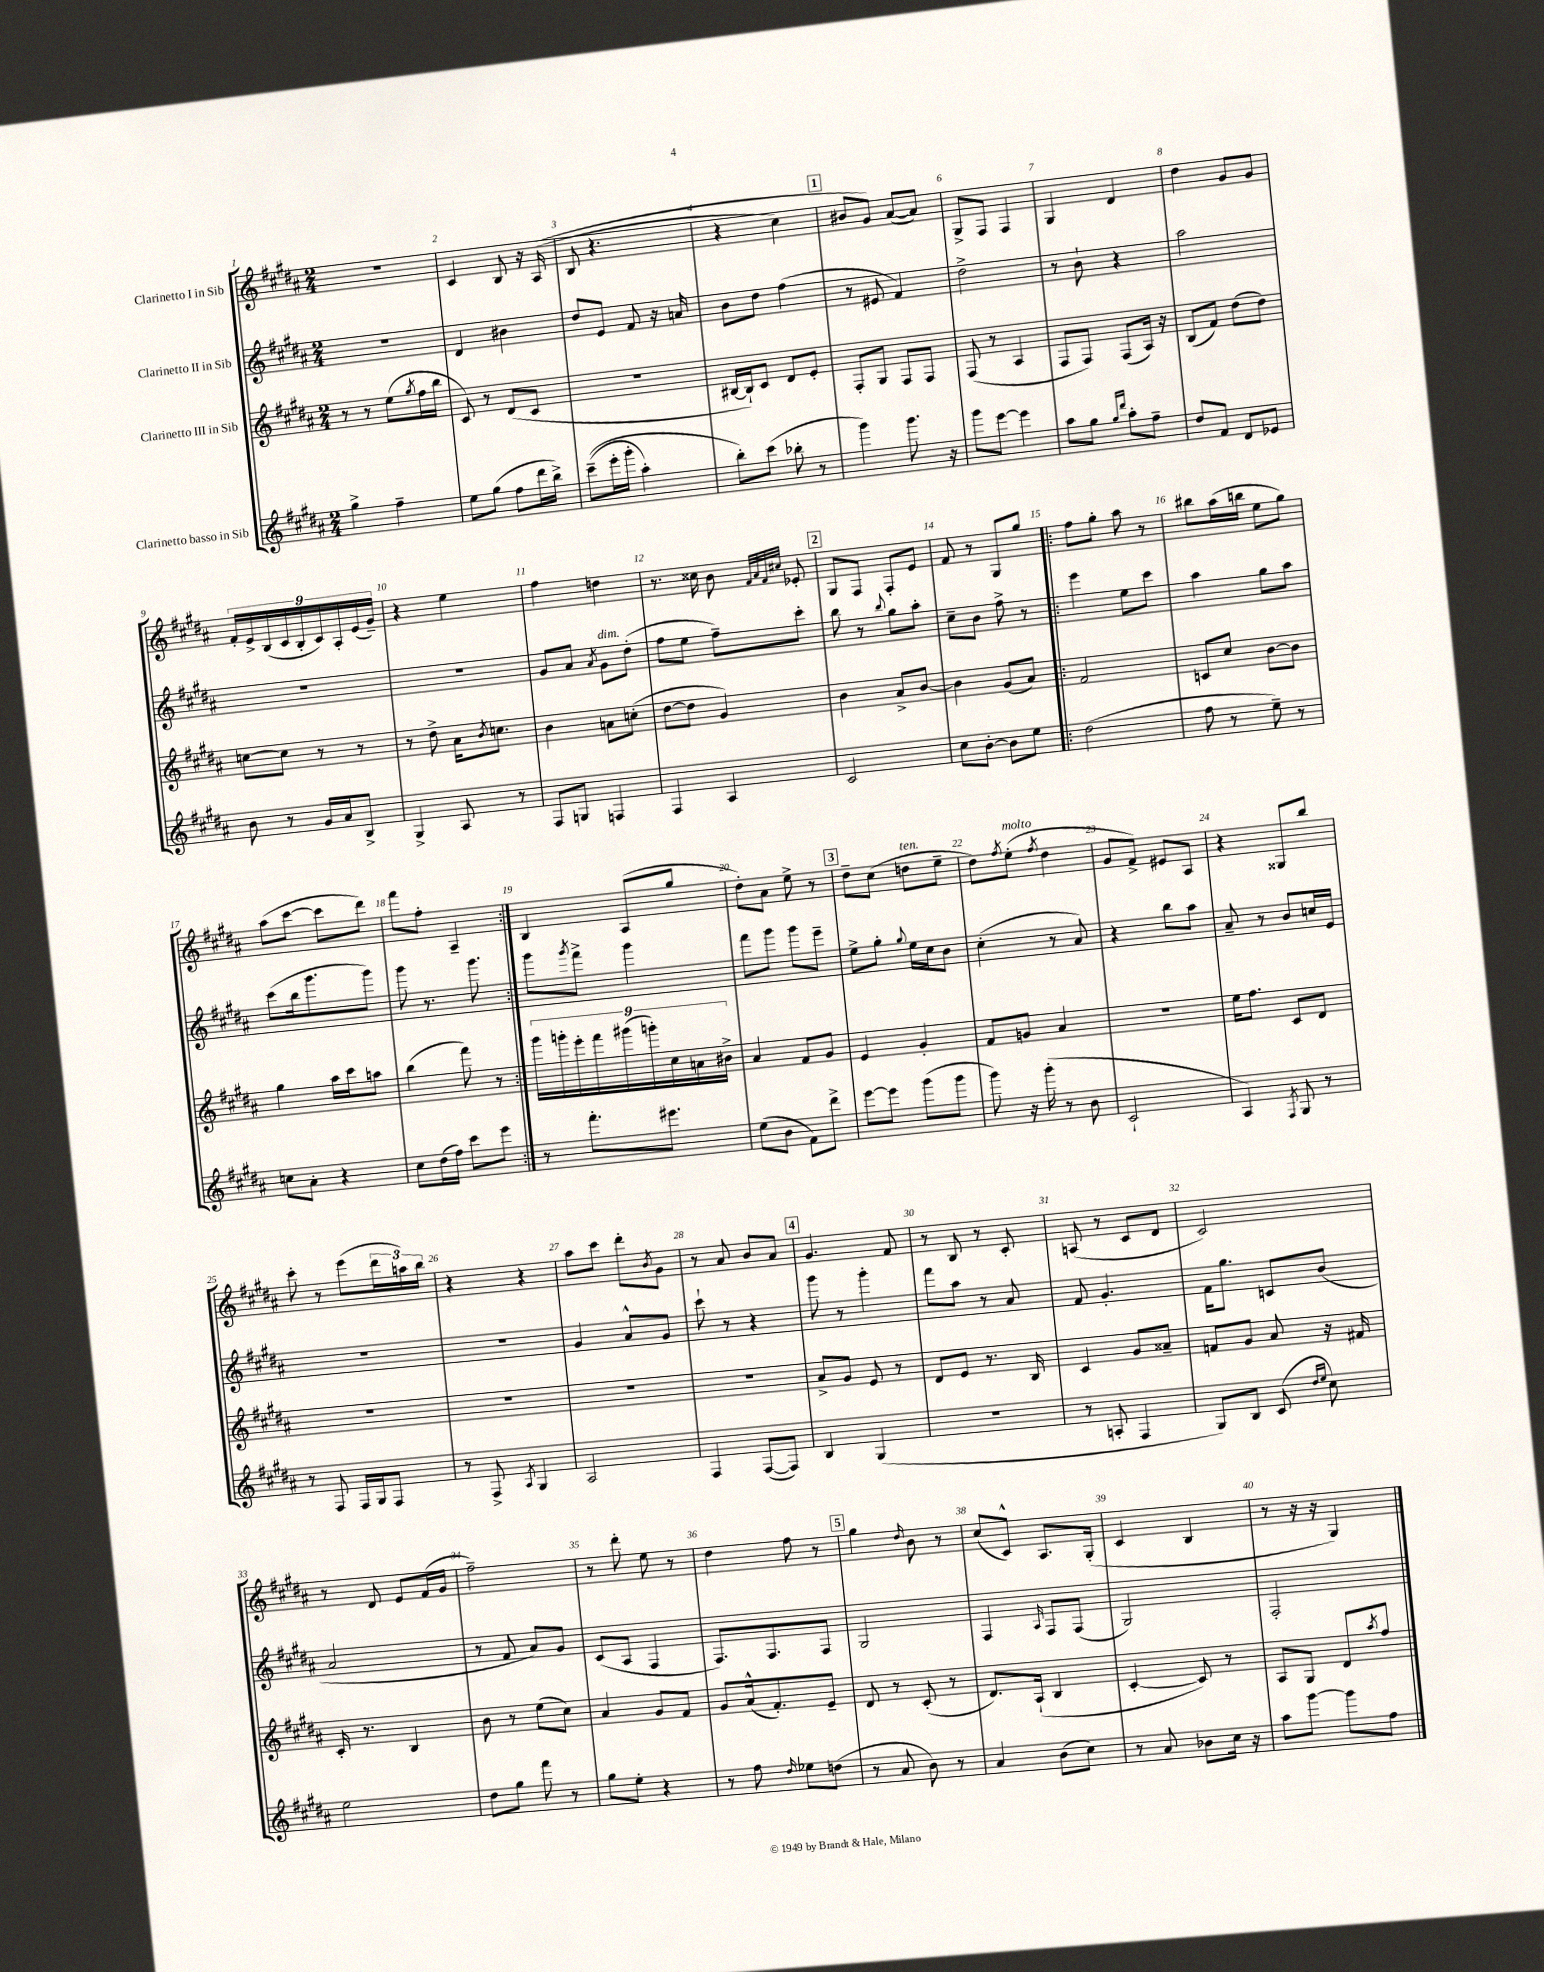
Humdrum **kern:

**kern	**kern	**kern	**kern
*staff4	*staff3	*staff2	*staff1
*clefG2	*clefG2	*clefG2	*clefG2
*k[f#c#g#d#a#]	*k[f#c#g#d#a#]	*k[f#c#g#d#a#]	*k[f#c#g#d#a#]
*M2/4	*M2/4	*M2/4	*M2/4
4gg#^	8r	2r	2r
.	8r	.	.
4ff#~	(8ee	.	.
.	8qgg#	.	.
.	16ff#	.	.
.	16bb	.	.
=	=	=	=
8ee	8c#)	4d#	4c#
(8gg#	8r	.	.
8ff#	(8d#	4b#	8B
16ddd#	8c#	.	16r
16bb^)	.	.	&((16A#
=	=	=	=
&((8ccc#~	2r	8dd#	8B
16eee'	.	8e	4.r
16ggg#'	.	.	.
4aa#')	.	8f#	.
.	.	16r	.
.	.	16a	.
=	=	=	=
8bb'&)	[16B#	8b	4r
.	16B#`])	.	.
(8ccc#	8c#	8dd#	.
8bb-'	8d#	(4ff#	4cc#)
8r	8e'	.	.
=	=	=	=
4ggg#)	8F#'	8r	8b#
.	8G#	8e#	8g#&)
8.ggg#	8F#	4f#)	([8a#
.	8F#	.	8a#])
16r	.	.	.
=	=	=	=
8ggg#	(8F#	2dd#^	8G#^
[8eee	8r	.	8F#
4eee]	4A#	.	4F#
=	=	=	=
8aa#	8F#	8r	4G#
8gg#	8F#)	8b`	.
16qqgg#	.	.	.
16qqddd#	.	.	.
8aa#'	(8F#	4r	4d#
8ff#~	16A#)	.	.
.	16r	.	.
=	=	=	=
8dd#	(8B	2aa#	4dd#
8f#	8f#)	.	.
8d#	(8dd#	.	8g#
8e-	8dd#)	.	8g#
=	=	=	=
8b	[8cc	2r	18f#'
.	.	.	18e^
.	.	.	(18B
8r	8cc]	.	.
.	.	.	18c#
.	.	.	18B'
16g#	8r	.	.
.	.	.	18c#)
16a#	.	.	.
.	.	.	18A#'
8B^	8r	.	.
.	.	.	(18e
.	.	.	18g#~)
=	=	=	=
4G#^	8r	2r	4r
.	8dd#^	.	.
8A#	16a#	.	4ee
.	8qb	.	.
.	8.cc	.	.
8r	.	.	.
=	=	=	=
8F#	4b	8g#	4ff#
8G	.	8a#	.
.	.	8qa#	.
4F	8a	8g#	4dd
.	(8cc'	(8dd#'	.
=	=	=	=
4F#	[8dd#	8ff#	8.r
.	8dd#]	8ee	.
.	.	.	16cc##
4A#	4g#)	8ff#~)	8b
.	.	.	32qqf#
.	.	.	32qqa#
.	.	.	32qqf#
.	.	.	32qqcc#
.	.	8ccc#'	8e-'
=	=	=	=
2c#	4b	8bb	8G#
.	.	8r	8F#
.	.	8qqbb	.
.	8a#^	8gg#	8F#'
.	[8b	8aa#'	8e
=	=	=	=
8cc#	4b]	8cc#~	8f#
[8b'	.	8b	8r
8b]	(8g#	8ff#^	8G#
8ee	8a#)	8r	8gg#
=!|:	=!|:	=!|:	=!|:
(2dd#	2f#	4eee	8ff#
.	.	.	8gg#'
.	.	8ee	8aa#
.	.	8ccc#	8r
=	=	=	=
8ff#	8c	4aa#	8bb#
8r	8cc#	.	(16aa#
.	.	.	16bb
8ee~)	[8b	8gg#	8ee
8r	8b]	8aa#	8gg#)
=	=	=	=
8cc	4gg#	(8ccc#	(8aa#
8a#'	.	16bb	[8ccc#
.	.	8.ggg#	.
4r	16aa#	.	8ccc#]
.	16ccc#	.	.
.	8aa	8ggg#)	8ddd#)
=	=	=	=
8cc#	(4bb	8ggg#	8fff#
(16dd#	.	8.r	8ff#'
16ff#)	.	.	.
8ccc#	8fff#)	.	4A#~
.	.	8.ggg#	.
8eee	8r	.	.
=:|!	=:|!	=:|!	=:|!
8r	18ggg#	8ggg#	4B
.	18ggg'	.	.
.	18eee'	.	.
.	.	8qggg#	.
8.fff#'	.	8fff#^	.
.	18fff#	.	.
.	(18ggg#	.	.
.	.	4ggg#	(8A#
.	18ggg')	.	.
8.eee#	.	.	.
.	18cc#	.	.
.	.	.	8gg#
.	18a	.	.
.	18b#^	.	.
=	=	=	=
(8ee	4a#	8fff#	8dd#')
8b	.	8ggg#	8a#
8f#)	8f#	8ggg#	8ee^
8ddd#^	8g#	8eee~	8r
=	=	=	=
[8eee	4e	8ee^	8dd#~
8eee]	.	8gg#'	(8cc#
.	.	8qqgg#	.
(8ggg#	4g#'	16ee	8dd
.	.	16cc#	.
8ggg#	.	8b	8ee~
=	=	=	=
8ggg#)	8f#	(4cc#'	8dd#)
.	.	.	8qff#
16r	8g	.	(8ee'
(16ggg#'	.	.	.
.	.	.	8qff#
8r	4a#	8r	4dd#
8b	.	8a#)	.
=	=	=	=
2c#`	2r	4r	8g#
.	.	.	8f#^)
.	.	8bb	8e#
.	.	8aa#	8A#
=	=	=	=
4A#)	16ee	8a#~	4r
.	8.ff#	.	.
.	.	8r	.
8qF#	.	.	.
8G#	8c#	8b	8G##
8r	8d#	16cc	8bb
.	.	16e	.
=	=	=	=
8r	2r	2r	8ccc#'
8F#	.	.	8r
16F#	.	.	(8eee
16G#	.	.	.
8F#	.	.	24ddd#
.	.	.	24aa)
.	.	.	24bb
=	=	=	=
8r	2r	2r	4r
8F#^	.	.	.
8qA#	.	.	.
4G#	.	.	4r
=	=	=	=
2A#	2r	4g#	8aa#
.	.	.	8ccc#
.	.	8a#^^	8ddd#'
.	.	.	8qb
.	.	8g#	8g#
=	=	=	=
4F#	2r	8ccc#`	8r
.	.	8r	8a#
([8F#	.	4r	8b
8F#])	.	.	8a#
=	=	=	=
4B	8a#^	8ggg#	4.g#
.	8g#	8r	.
(4G#	8e	4ggg#'	.
.	8r	.	8f#
=	=	=	=
2r	8d#	8fff#	8r
.	8e	8aa#	8B
.	8.r	8r	8r
.	.	8a#	8c#'
.	16B	.	.
=	=	=	=
8r	4c#	8f#	(8A
8A'	.	4.g#'	8r
4F#	8g#	.	8c#
.	8a##~	.	8d#
=	=	=	=
8G#)	8f	16f#	2c#)
.	.	8.gg#	.
8B	8g#	.	.
(8c#	8a#	8c	.
16qqdd#	.	.	.
16qqee	.	.	.
8cc#)	16r	(8b	.
.	16f#	.	.
=	=	=	=
2ee	16c#'	2a#	8r
.	8.r	.	.
.	.	.	8d#
.	4B	.	8e
.	.	.	(16f#
.	.	.	16g#
=	=	=	=
8dd#	8b	8r	2ff#~)
8gg#	8r	8f#	.
8fff#	(8ee	8a#)	.
8r	8cc#)	8g#	.
=	=	=	=
8gg#	4a#	(8c#	8r
8ee'	.	8A#	8ddd#'
4r	8g#	4F#	8ee
.	8f#	.	8r
=	=	=	=
8r	8g#	8.F#)	4dd#
8ff#	(16a#^^	.	.
.	8.f#')	8.F#	.
16qqdd#	.	.	.
8ee-	.	.	8ff#
(8dd	8e~	8F#	8r
=	=	=	=
8r	8d#	2G#	4gg#
8a#	8r	.	.
.	.	.	16qqdd#
8b)	(8c#'	.	8b
8r	8r	.	8r
=	=	=	=
4a#	8.d#)	4F#	(8cc#
.	.	.	8c#^^)
.	(16A#`	.	.
.	.	16qqA#	.
(8b	4B	8F#	8.A#
8cc#)	.	(8F#	.
.	.	.	(16G#'
=	=	=	=
8r	[4c#'	2G#)	4c#
8a#	.	.	.
8b-	8c#])	.	4B
16cc#	8r	.	.
16r	.	.	.
=	=	=	=
8aa#	8A#	2F#'	8r
[8ggg#	8G#	.	16r
.	.	.	16r
8ggg#]	8d#	.	4G#)
.	8qaa#	.	.
8ff#	8ff#	.	.
==	==	==	==
*-	*-	*-	*-
